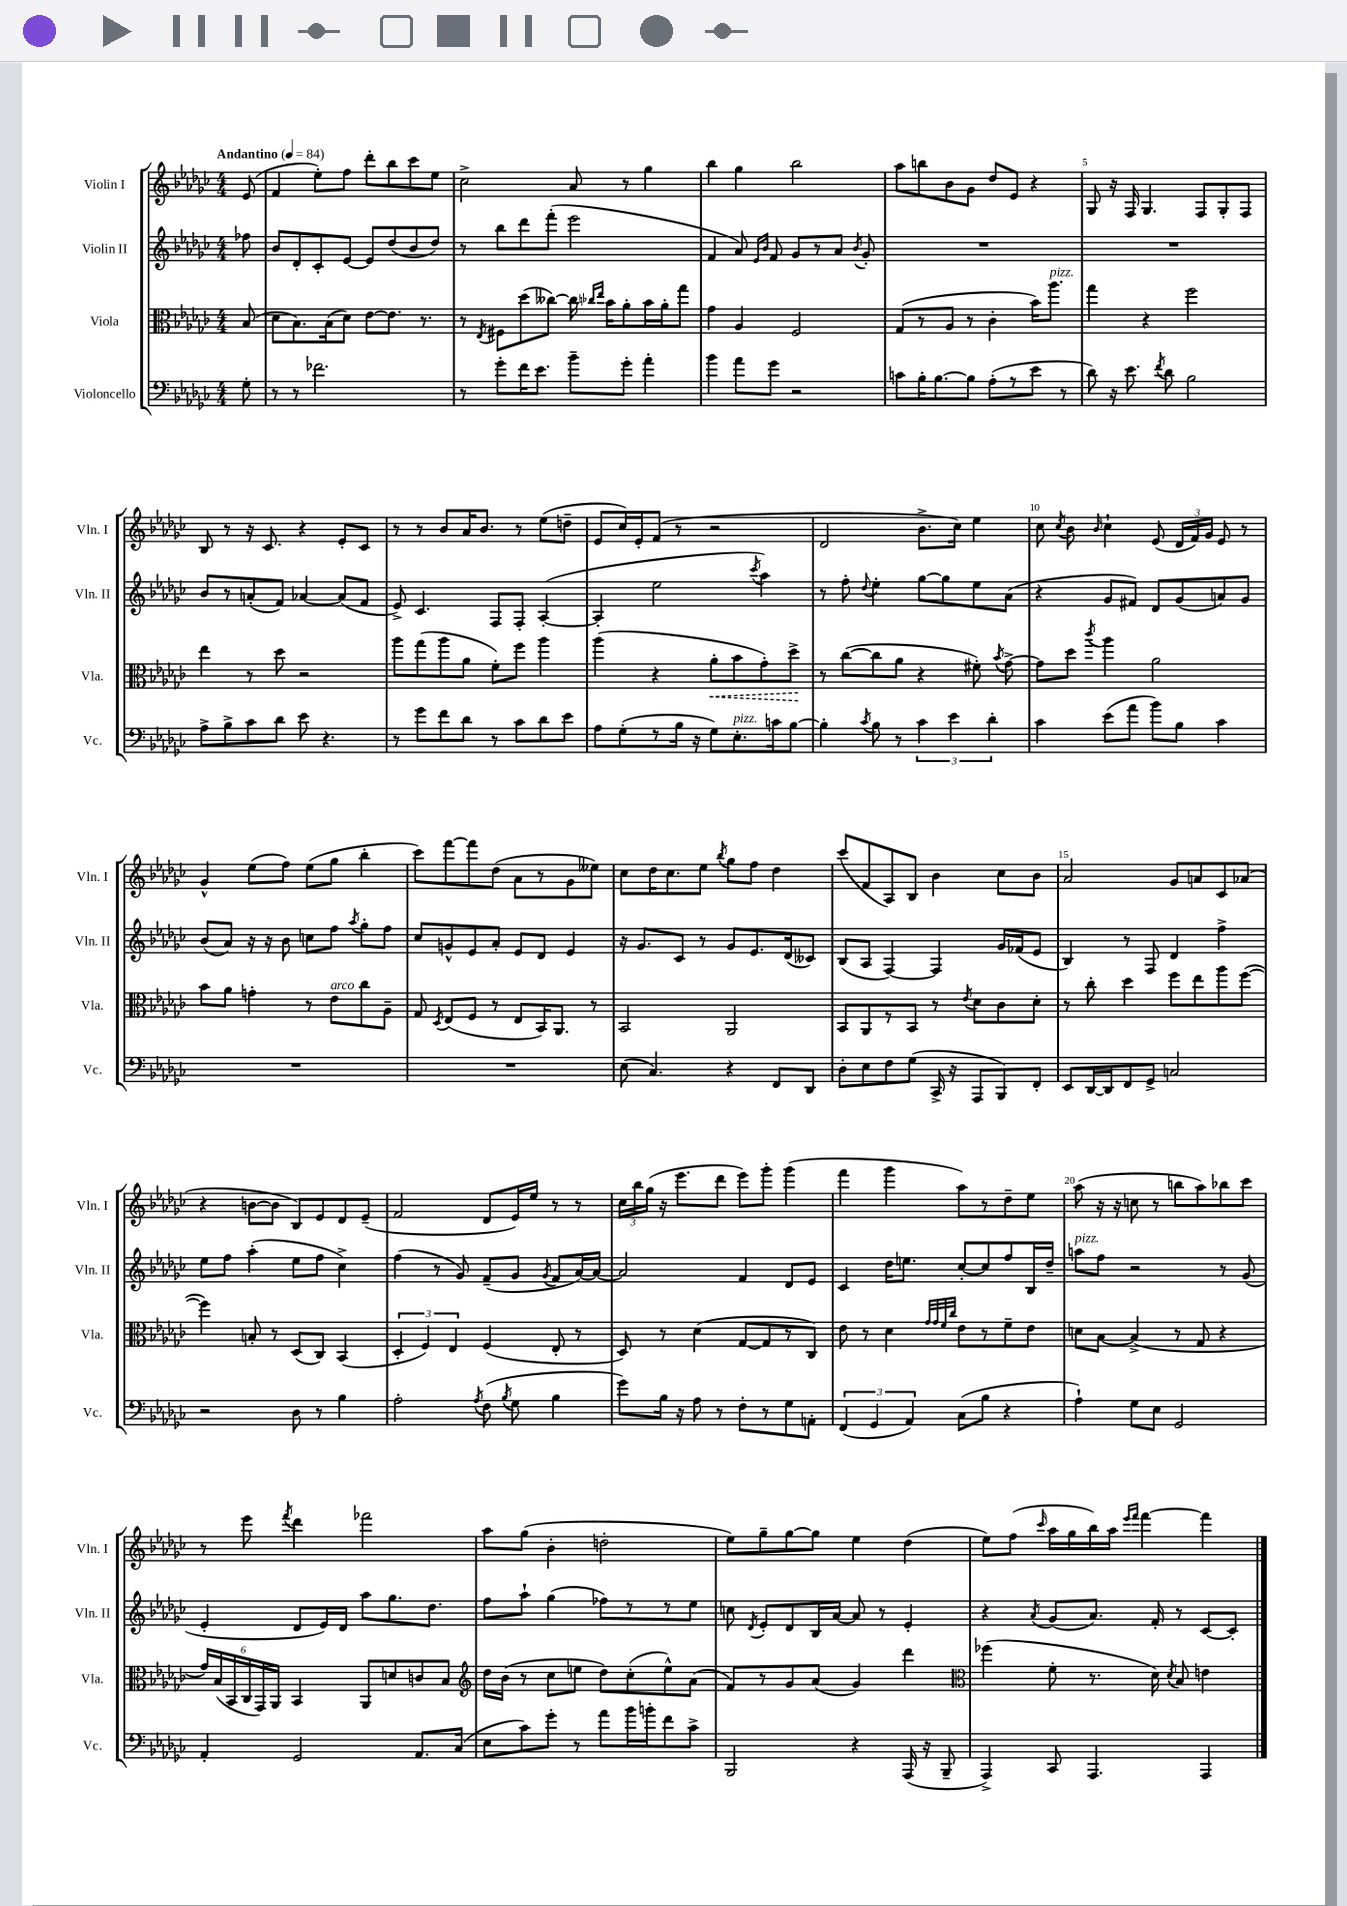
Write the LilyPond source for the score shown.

<<
\new StaffGroup <<
\new Staff = "s0" \with { instrumentName = "Violin I" shortInstrumentName = "Vln. I" } {
    \clef treble \key ges \major \numericTimeSignature \time 4/4 \partial 8 \tempo "Andantino" 4 = 84
    \autoBeamOff ees'8( |
    f'4 ees''8[-.) f''8] des'''8[-. bes''8 ces'''8 ees''8] |
    ces''2-> aes'8 r8 ges''4 |
    bes''4 ges''4 bes''2 |
    aes''8[ b''8 bes'8 ges'8] des''8[ ees'8] r4 |
    ges8 r16 f16 ges4. f8[ ges8-. f8] |
    bes8 r8 r16 ces'8. r4 ees'8[-. ces'8] |
    r8 r8 bes'8[ aes'16 bes'8.] r8 ees''8[( d''8]-- |
    ees'8[ ces''16) ees'16-. f'8]( r8 r2 |
    des'2 bes'8.[-> ces''16]) ees''4 |
    ces''8 \acciaccatura { ces''8 } bes'8 \grace { bes'16 } ces''4-! ees'8( \tuplet 3/2 { des'16[ f'16) ges'16] } ees'8 r8 |
    ges'4-^ ees''8[( f''8]) ees''8[( ges''8] bes''4-. |
    ces'''8[) f'''8~ f'''8 des''8]( aes'8[ r8 ges'8 eeses''8]) |
    ces''8[ des''16 ces''8. ees''8] \acciaccatura { bes''8 } ges''8[ f''8] des''4 |
    ces'''8[( f'8 aes8) bes8] bes'4 ces''8[ bes'8] |
    aes'2 ges'8[ a'8 ces'8 aes'8]( |
    r4 b'8[~ b'8] bes8[) ees'8 des'8 ees'8]--( |
    f'2 des'8[ ees'16) ees''16] r8 r8 |
    \tuplet 3/2 { ces''16[ bes''16 ges''16]( } r16 ees'''8.[ des'''8] ees'''8[) ges'''8]-. ges'''4( |
    f'''4 ges'''4 aes''8[) r8 des''8-- ees''8] |
    aes''8( r16 r16 c''8 r8 b''8[ aes''8) bes''8 ces'''8] |
    r8 ees'''8 \acciaccatura { f'''8 } des'''4 fes'''2 |
    aes''8[ ges''8]( bes'4-. d''2-. |
    ees''8[) ges''8-- ges''8~ ges''8] ees''4 des''4( |
    ees''8[) f''8]( \grace { ces'''16 } aes''16[ ges''16 bes''16) aes''16] \grace { ees'''16[ f'''16] } f'''4~ f'''4 \bar "|." |
}
\new Staff = "s1" \with { instrumentName = "Violin II" shortInstrumentName = "Vln. II" } {
    \clef treble \key ges \major \numericTimeSignature \time 4/4 \partial 8
    \autoBeamOff fes''8 |
    bes'8[ des'8-. ces'8-. ees'8]~ ees'8[ des''8( bes'8 des''8]) |
    r8 bes''8[ des'''8 f'''8]-.( ees'''2 |
    f'4 aes'8) \grace { ees'16[ bes'16] } f'8 ges'8[ r8 aes'8] \acciaccatura { bes'8 } ges'8-. |
    R1 |
    R1 |
    bes'8[ r8 a'8-.( f'8]) aes'4~ aes'8[( f'8] |
    ees'8->) ces'4. f8[ f8]-. aes4~-.( |
    aes4-. ees''2 \acciaccatura { ces'''8 } aes''4) |
    r8 f''8-. \appoggiatura { des''8 } ees''4-. ges''8[~ ges''8 ees''8 aes'8]( |
    r4 ges'8[ fis'8]) des'8[ ges'8( a'8) ges'8] |
    bes'8[( aes'8]) r16 r16 bes'8 c''8[ f''8] \acciaccatura { aes''8 } ges''8[-. f''8] |
    ces''8[ g'8-^ ees'8 aes'8]-. ees'8[ des'8] ees'4 |
    r16 ges'8.[ ces'8] r8 ges'8[ ees'8. des'16( ceses'8]) |
    bes8[( aes8] f4~) f4 ges'16[ fes'16( ees'8] |
    bes4) r8 f8 des'4 f''4-> |
    ees''8[ f''8] aes''4-.( ees''8[ f''8] ces''4->) |
    f''4( r8 ges'8) f'8[--( ges'8] \acciaccatura { ges'8 } f'8[ aes'16~) aes'16]~ |
    aes'2 f'4 des'8[ ees'8] |
    ces'4 des''16[ e''8.] ces''8[~-. ces''8 f''8 bes16 des''16]-- |
    a''8[^\markup { \italic "pizz." } f''8] r2 r8 ges'8( |
    ees'4-. des'8[ ees'16) des'16] aes''8[ ges''8. des''8.] |
    f''8[ aes''8]-! ges''4( fes''8[) r8 r8 ees''8] |
    c''8 \acciaccatura { des'8 } ees'8[-. des'8 bes16 aes'16]~ aes'8 r8 ees'4-. |
    r4 \acciaccatura { aes'8 } ges'8[( aes'8.]) f'16-. r8 ces'8[~ ces'8]-. \bar "|." |
}
\new Staff = "s2" \with { instrumentName = "Viola" shortInstrumentName = "Vla." } {
    \clef alto \key ges \major \numericTimeSignature \time 4/4 \partial 8
    \autoBeamOff bes8( |
    des'8[ bes8.) bes16( des'8]) ees'8[~ ees'8.] r8. |
    r8 \acciaccatura { ees8 } fis8[ des''8( ceses''8]~) ceses''16 \grace { ces''16[ ees''16] } bes'16[ aes'8-. bes'16 aes'16-. ges''8] |
    ges'4 aes4 f2 |
    ges8[( r8 aes8] r8 ces'4-. bes'16[) aes''8.]^\markup { \italic "pizz." } |
    ges''4 r4 f''2 |
    ees''4 r8 des''8 r2 |
    aes''8[ ges''8( aes''8 aes'8] f'8[-.) f''8] aes''4 |
    aes''4( r4 \once \override Hairpin.style = #'dashed-line aes'8[-.\< bes'8 ges'8-.) des''8]->\! |
    r8 ces''8[~( ces''8 aes'8] r4 fis'8-.) \acciaccatura { bes'8 } ges'8~-> |
    ges'8[ des''8] \acciaccatura { ces'''8 } aes''4 aes'2 |
    bes'8[ aes'8] g'4-. r8 ees'8[^\markup { \italic "arco" } ces''8 aes8]-- |
    ges8 \acciaccatura { des8 } ees8[( f8] r8 ees8[ bes,16) aes,8.] r8 |
    bes,2 aes,2 |
    bes,8[ aes,8 r8 bes,8] r8 \acciaccatura { ees'8 } des'8[ ces'8 des'8]-. |
    r8 ces''8-. des''4 f''8[ ees''8 aes''8 f''8]~( |
    f''4) b8-. r8 des8[( ces8]) bes,4( |
    \tuplet 3/2 { des4-. f4) ees4 } f4( ees8-. r8 |
    des8) r8 des'4( ges8[~ ges8 r8 ces8]) |
    ees'8 r8 des'4 \grace { ges'32[ ges'32 f'32 ces''32] } ees'8[ r8 f'8-- ees'8] |
    d'8[ bes8]~ bes4->( r8 ges8 r4 |
    \tuplet 6/4 { ges'16[) bes16( bes,16 ces16 ges,16) aes,16] } bes,4 aes,8[ d'8 c'8 bes8] |
    \clef treble des''16[ bes'16]( r8 ces''8[ e''8] des''8[) ces''8-.( e''8-^) aes'8]( |
    f'8[) r8 ges'8 aes'8]( ges'4) des'''4 |
    \clef alto fes''4( f'8-. r8. des'16) \acciaccatura { des'8 } bes8 e'4 \bar "|." |
}
\new Staff = "s3" \with { instrumentName = "Violoncello" shortInstrumentName = "Vc." } {
    \clef bass \key ges \major \numericTimeSignature \time 4/4 \partial 8
    \autoBeamOff ges8-. |
    r8 r8 fes'2. |
    r8 ges'8[-. f'16 ees'8.] bes'8[-- ges'8]-. aes'4-. |
    bes'4 aes'8[ ges'8] r2 |
    c'8[ bes16-. bes8.~ bes8] aes8[-.( r8 ees'8] r8 |
    des'8) r16 ees'8. \acciaccatura { f'8 } des'8 bes2 |
    aes8[-> bes8-> ces'8 des'8] ees'8 r4. |
    r8 ges'8[ f'8 des'8] r8 ces'8[ des'8 ees'8] |
    aes8[ ges8-.( r8 bes16] r16 ges8[) ees8.-.^\markup { \italic "pizz." } c'16 bes8]~ |
    bes4-. \acciaccatura { ces'8 } bes8 r8 \tuplet 3/2 { ces'4 ees'4 des'4-. } |
    ces'4 ees'8[( aes'8] bes'8[) bes8] ces'4 |
    R1 |
    R1 |
    ees8( ces4.) r4 f,8[ des,8] |
    des8[-. ees8 f8 ges8]( ces,16-> r16 aes,,8[ bes,,8) f,8]-. |
    ees,8[ des,16~ des,16 f,8 ges,8]-> c2 |
    r2 des8 r8 bes4 |
    aes2-. \acciaccatura { aes8 } f8( \acciaccatura { bes8 } ges8 bes4 |
    ges'8[) bes16] r16 aes8 r8 f8[-. r8 ges8 a,8]-. |
    \tuplet 3/2 { f,4( ges,4 aes,4) } ces8[( bes8] r4 |
    aes4-!) ges8[ ees8] ges,2 |
    aes,4-. ges,2 aes,8.[ ces16]( |
    ees8[ ces'8) ges'8]-. r8 aes'8[ bes'16 b'16-. f'8 ces'8]-> |
    bes,,2 r4 aes,,16( r16 bes,,8-- |
    aes,,4->) ces,8 aes,,4. aes,,4 \bar "|." |
}
>>
>>
